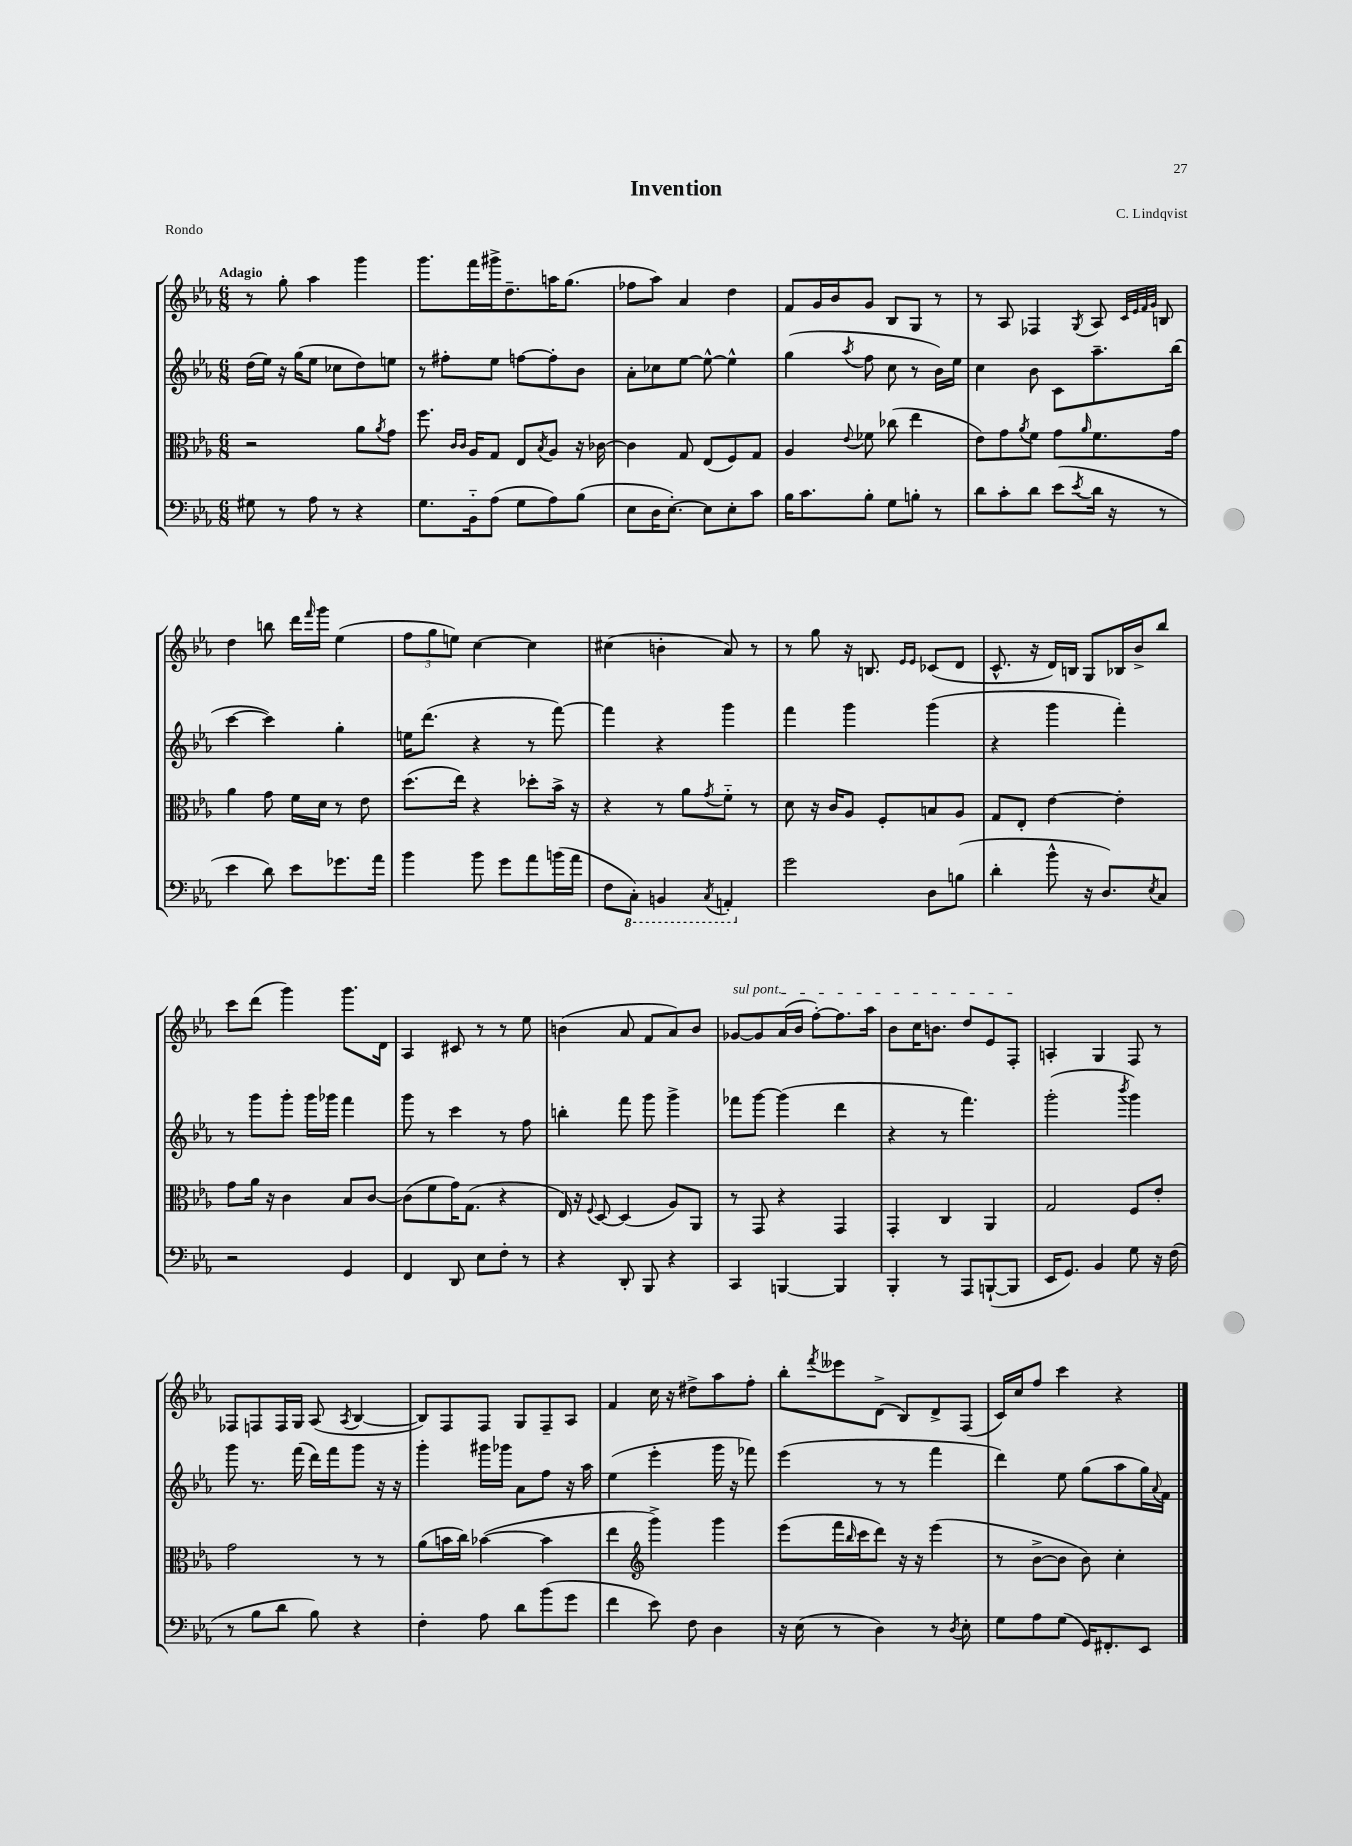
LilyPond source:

\header { title = "Invention" composer = "C. Lindqvist" piece = "Rondo" }
<<
\new StaffGroup <<
\new Staff = "s0" {
    \clef treble \key ees \major \numericTimeSignature \time 6/8 \tempo "Adagio"
    r8 g''8-. aes''4 g'''4 |
    g'''8. f'''16 gis'''16-> d''8.-- a''16 g''8.( |
    fes''8 aes''8) aes'4 d''4 |
    f'8 g'16 bes'16 g'8 bes8 g8 r8 |
    r8 aes8 fes4 \acciaccatura { g8 } aes8 \grace { c'32 ees'32 f'32 g'32 } b8 |
    d''4 b''8 d'''16 \grace { f'''16 } g'''16 ees''4( |
    \tuplet 3/2 { f''8 g''8 e''8) } c''4~ c''4 |
    cis''4( b'4-. aes'8) r8 |
    r8 g''8 r16 b8. \grace { ees'16 ees'16 } ces'8( d'8 |
    c'8.-^ r16 d'16) b16 g8 bes16 bes'16-> bes''8 |
    c'''8 d'''8( g'''4) g'''8. d'16 |
    aes4 cis'8 r8 r8 ees''8 |
    b'4( aes'8 f'8 aes'8) b'8 |
    \once \override TextSpanner.bound-details.left.text = \markup { \italic "sul pont." } ges'8~\startTextSpan ges'8 aes'16( bes'16 f''8~-.) f''8. aes''16 |
    bes'8 c''16 b'8. d''8 ees'8 f8-.\stopTextSpan |
    a4-. g4 f8 r8 |
    fes8 f8 f16 g16 aes8( \acciaccatura { aes8 } bes4~ |
    bes8) f8 f8 g8 f8-- aes8 |
    f'4 c''16 r16 dis''8-> aes''8 f''8-. |
    bes''8-. \acciaccatura { f'''8 } eeses'''8 d'8->( bes8) d'8-> f8( |
    c'16) c''16 f''8 c'''4 r4 \bar "|." |
}
\new Staff = "s1" {
    \clef treble \key ees \major \numericTimeSignature \time 6/8
    d''16( ees''16) r16 g''16( ees''8 ces''8 d''8) e''8 |
    r8 fis''8-. ees''8 f''8~ f''8-. bes'8 |
    aes'8-. ces''8 ees''8~ ees''8~-^ ees''4-^ |
    g''4( \acciaccatura { aes''8 } f''8 c''8 r8 bes'16) ees''16 |
    c''4 bes'8 c'8 aes''8.-- bes''16( |
    c'''4~ c'''4) g''4-. |
    e''16 d'''8.( r4 r8 f'''8~) |
    f'''4 r4 g'''4 |
    f'''4 g'''4 g'''4( |
    r4 g'''4 f'''4-.) |
    r8 g'''8 g'''8-. g'''16 ges'''16 f'''4 |
    g'''8 r8 c'''4 r8 f''8 |
    b''4-. f'''8 g'''8 g'''4-> |
    fes'''8 g'''8~ g'''4( d'''4 |
    r4 r8 f'''4.) |
    g'''2-.( \acciaccatura { bes'''8 } g'''4) |
    g'''8 r8. f'''16( d'''16) f'''16 g'''8 r16 r16 |
    g'''4-. gis'''16 ges'''16 aes'8 f''8 r16 aes''16 |
    ees''4( ees'''4-. g'''16 r16 fes'''8) |
    ees'''4( r8 r8 f'''4 |
    d'''4) ees''8 g''8( aes''8 g''16) \appoggiatura { aes'8 } f'16 \bar "|." |
}
\new Staff = "s2" {
    \clef alto \key ees \major \numericTimeSignature \time 6/8
    r2 aes'8 \acciaccatura { aes'8 } g'8 |
    f''8. \grace { c'16 c'16 } aes16 g8 ees8 \acciaccatura { bes8 } aes8 r16 ces'16~ |
    ces'4 g8 ees8( f8) g8 |
    aes4 \appoggiatura { ees'8 } fes'8 ces''8( ees''4 |
    ees'8) g'8 \acciaccatura { aes'8 } f'8 g'8 \grace { aes'16 } f'8. g'16 |
    aes'4 g'8 f'16 d'16 r8 ees'8 |
    d''8.( ees''16) r4 des''8-. bes'16-> r16 |
    r4 r8 aes'8 \acciaccatura { g'8 } f'8-_ r8 |
    d'8 r16 c'16 aes8 f8-. b8 aes8 |
    g8 ees8-. ees'4~ ees'4-. |
    g'8 aes'16 r16 c'4 bes8 c'8~ |
    c'8( f'8 g'16) g8.( r4 |
    ees16) r16 \appoggiatura { f8 } d8~ d4( aes8) aes,8 |
    r8 g,8 r4 g,4 |
    g,4-. c4 aes,4 |
    g2 f8 ees'8-. |
    g'2 r8 r8 |
    aes'8( b'16 c''16) bes'4~( bes'4 |
    ees''4 \clef treble g'''4->) g'''4 |
    ees'''8( f'''16 \grace { bes''16 } c'''16 d'''8) r16 r16 ees'''4( |
    r8 bes'8~-> bes'8 bes'8) c''4-. \bar "|." |
}
\new Staff = "s3" {
    \clef bass \key ees \major \numericTimeSignature \time 6/8
    gis8 r8 aes8 r8 r4 |
    g8. bes,16-_ aes8( g8 aes8) bes8( |
    ees8 d16 ees8.~-.) ees8 ees8-. c'8 |
    bes16 c'8. bes8-. g8 b8-. r8 |
    d'8 c'8-. d'8 ees'8( \acciaccatura { ees'8 } d'16 r16 r8 |
    ees'4 d'8) ees'8 ges'8. aes'16 |
    bes'4 bes'8 g'8 aes'8 b'16( aes'16 |
    f8 \ottava #-1 c,8-.) b,,4 \acciaccatura { c,8 } a,,4-. \ottava #0 |
    g'2 d8 b8( |
    d'4-. bes'8-^ r16 d8.) \acciaccatura { ees8 } c8 |
    r2 g,4 |
    f,4 d,8 ees8 f8-. r8 |
    r4 d,8-. bes,,8 r4 |
    c,4 b,,4~ b,,4 |
    bes,,4-. r8 aes,,8 b,,8~-!( b,,8 |
    ees,16 g,8.) bes,4 g8 r16 f16( |
    r8 bes8 d'8 bes8) r4 |
    f4-. aes8 d'8 bes'8( g'8 |
    f'4 ees'8) f8 d4 |
    r16 ees16( r8 d4) r8 \acciaccatura { d8 } ees8-. |
    g8 aes8 g8( g,16) fis,8.-. ees,8 \bar "|." |
}
>>
>>
\layout { \context { \Score \remove "Bar_number_engraver" } }
